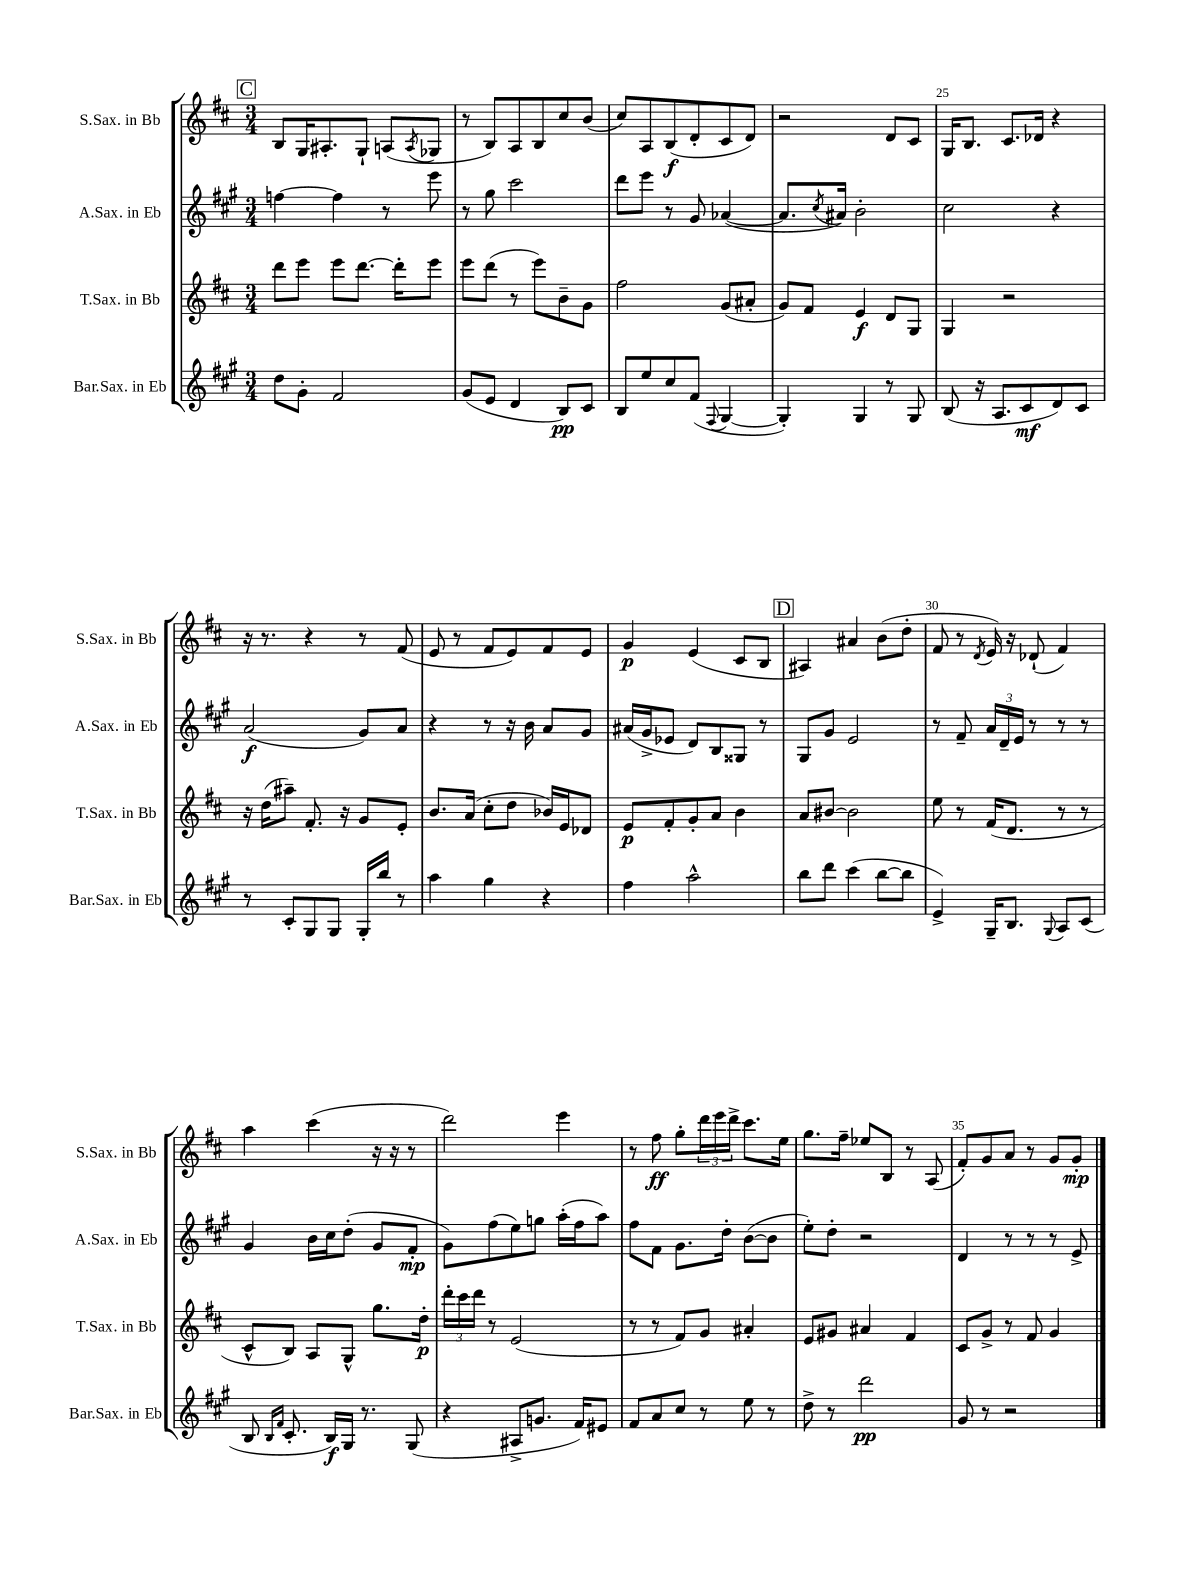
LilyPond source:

<<
\new StaffGroup <<
\new Staff = "s0" \with { instrumentName = "S.Sax. in Bb" shortInstrumentName = "S.Sax. in Bb" } {
    \clef treble \key d \major \numericTimeSignature \time 3/4
    \mark \markup { \box "C" } b8 g16 ais8.-. g8-! a8( \acciaccatura { a8 } ges8 |
    r8 b8) a8 b8 cis''8 b'8( |
    cis''8) a8 b8\f( d'8-. cis'8 d'8) |
    r2 d'8 cis'8 |
    g16 b8. cis'8. des'16 r4 |
    r16 r8. r4 r8 fis'8( |
    e'8 r8 fis'8 e'8) fis'8 e'8 |
    g'4\p e'4( cis'8 b8 |
    \mark \markup { \box "D" } ais4) ais'4 b'8( d''8-. |
    fis'8 r8 \acciaccatura { d'8 } e'16) r16 des'8-!( fis'4) |
    a''4 cis'''4( r16 r16 r8 |
    d'''2) e'''4 |
    r8 fis''8\ff g''8-. \tuplet 3/2 { d'''16 e'''16 d'''16-> } cis'''8. e''16 |
    g''8. fis''16-- ees''8 b8 r8 a8( |
    fis'8-.) g'8 a'8 r8 g'8 g'8-.\mp \bar "|." |
}
\new Staff = "s1" \with { instrumentName = "A.Sax. in Eb" shortInstrumentName = "A.Sax. in Eb" } {
    \clef treble \key a \major \numericTimeSignature \time 3/4
    \mark \markup { \box "C" } f''4~ f''4 r8 e'''8 |
    r8 gis''8 cis'''2 |
    d'''8 e'''8 r8 gis'8 aes'4~( |
    aes'8. \acciaccatura { cis''8 } ais'16) b'2-. |
    cis''2 r4 |
    a'2\f( gis'8) a'8 |
    r4 r8 r16 b'16 a'8 gis'8 |
    ais'16( gis'16-> ees'8 d'8) b8 gisis8 r8 |
    \mark \markup { \box "D" } gis8 gis'8 e'2 |
    r8 fis'8-- \tuplet 3/2 { a'16 d'16-- e'16 } r8 r8 r8 |
    gis'4 b'16 cis''16 d''8-.( gis'8 fis'8-.\mp |
    gis'8) fis''8( e''8) g''8 a''16-.( fis''16 a''8) |
    fis''8 fis'8 gis'8. d''16-. b'8~( b'8 |
    e''8-.) d''8-. r2 |
    d'4 r8 r8 r8 e'8-> \bar "|." |
}
\new Staff = "s2" \with { instrumentName = "T.Sax. in Bb" shortInstrumentName = "T.Sax. in Bb" } {
    \clef treble \key d \major \numericTimeSignature \time 3/4
    \mark \markup { \box "C" } d'''8 e'''8 e'''8 d'''8.~ d'''16-. e'''8 |
    e'''8 d'''8( r8 e'''8) b'8-- g'8 |
    fis''2 g'8( ais'8-. |
    g'8) fis'8 e'4\f d'8 g8 |
    g4 r2 |
    r16 d''16( ais''8--) fis'8.-. r16 g'8 e'8-. |
    b'8. a'16( cis''8-. d''8 bes'16) e'16 des'8 |
    e'8\p fis'8-. g'8-. a'8 b'4 |
    \mark \markup { \box "D" } a'8 bis'8~ bis'2 |
    e''8 r8 fis'16( d'8. r8 r8 |
    cis'8-^ b8) a8 g8-^ g''8. d''16-.\p |
    \tuplet 3/2 { d'''16-. cis'''16 d'''16 } r8 e'2( |
    r8 r8 fis'8) g'8 ais'4-. |
    e'8 gis'8 ais'4 fis'4 |
    cis'8 g'8-> r8 fis'8 g'4 \bar "|." |
}
\new Staff = "s3" \with { instrumentName = "Bar.Sax. in Eb" shortInstrumentName = "Bar.Sax. in Eb" } {
    \clef treble \key a \major \numericTimeSignature \time 3/4
    \mark \markup { \box "C" } d''8 gis'8-. fis'2 |
    gis'8( e'8 d'4 b8\pp) cis'8 |
    b8 e''8 cis''8 fis'8( \appoggiatura { fis8 } gis4~ |
    gis4-.) gis4 r8 gis8 |
    b8( r16 a8. cis'8\mf d'8) cis'8 |
    r8 cis'8-. gis8 gis8 gis16-. b''16 r8 |
    a''4 gis''4 r4 |
    fis''4 a''2-^ |
    \mark \markup { \box "D" } b''8 d'''8 cis'''4( b''8~ b''8 |
    e'4->) gis16-- b8. \appoggiatura { gis8 } a8 cis'8( |
    b8 \grace { b16 fis'16 } cis'8.-. b16\f) gis16 r8. gis8( |
    r4 ais8-> g'8. fis'16) eis'8 |
    fis'8 a'8 cis''8 r8 e''8 r8 |
    d''8-> r8 d'''2\pp |
    gis'8 r8 r2 \bar "|." |
}
>>
>>
\layout { \context { \Score currentBarNumber = #21 \override BarNumber.break-visibility = ##(#f #t #t) barNumberVisibility = #(every-nth-bar-number-visible 5) } }
